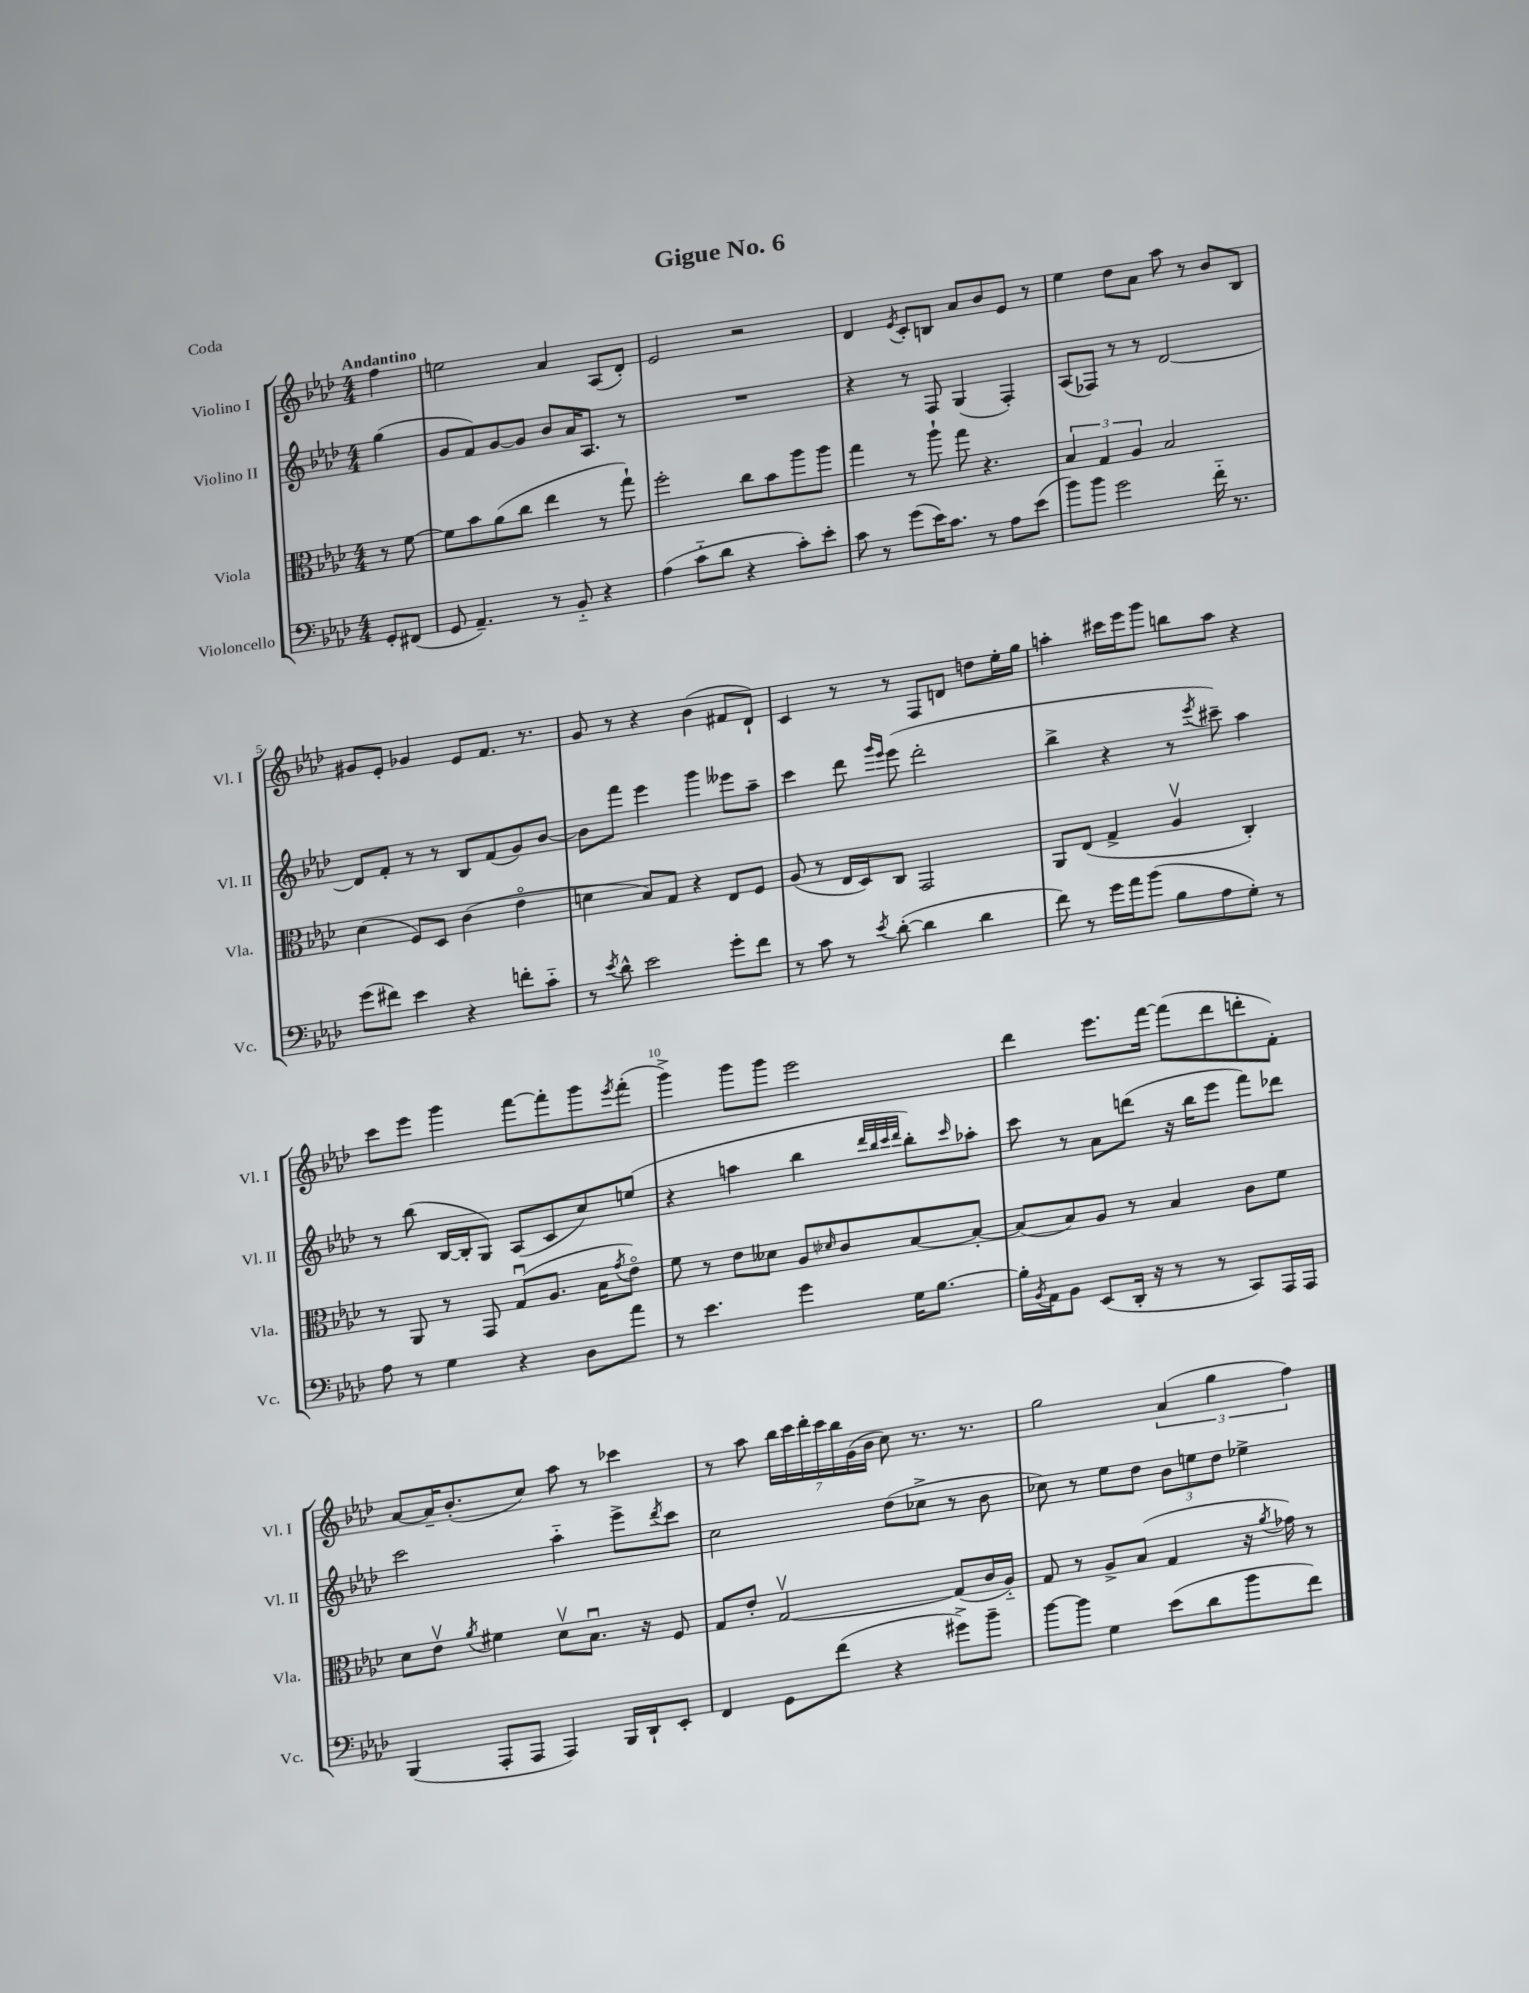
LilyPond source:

\header { title = "Gigue No. 6" piece = "Coda" }
<<
\new StaffGroup <<
\new Staff = "s0" \with { instrumentName = "Violino I" shortInstrumentName = "Vl. I" } {
    \clef treble \key aes \major \numericTimeSignature \time 4/4 \partial 4 \tempo "Andantino"
    f''4 |
    e''2 aes'4 aes8( des'8-.) |
    ees'2 r2 |
    des'4 \acciaccatura { ees'8 } c'8-. b8 aes'8 bes'8 ees'8 r8 |
    ees''4 des''8 aes'8 aes''8 r8 bes'8 bes8 |
    gis'8 ees'8-. ges'4 ees'8 f'8. r8. |
    g'8 r8 r4 bes'4( fis'8 des'8-!) |
    c'4 r8 r8 f8 d'8 d''8 ees''16-. g''16 |
    a''4-. cis'''16 ees'''16 g'''8 b''8 a''8 r4 |
    c'''8 ees'''8 g'''4 f'''8~ f'''8-. g'''8 \acciaccatura { ees'''8 } f'''8-.( |
    g'''4->) g'''8 g'''8 ees'''2 |
    des'''4 ees'''8. f'''16~ f'''8( des'''8 d'''8-. f'8-.) |
    aes'8~ aes'16-- bes'8.-.( c''8) aes''8 r8 ces'''4 |
    r8 aes''8 \tuplet 7/4 { bes''16 c'''16 des'''16-. c'''16 bes''16 g'16( bes'16 } c''8) r8. r8. |
    g''2 \tuplet 3/2 { aes'4( g''4 f''4) } \bar "|." |
}
\new Staff = "s1" \with { instrumentName = "Violino II" shortInstrumentName = "Vl. II" } {
    \clef treble \key aes \major \numericTimeSignature \time 4/4 \partial 4
    g''4( |
    g'8 f'8) g'8~ g'8 bes'8 aes'16 aes8. r8 |
    R1 |
    r4 r8 f8 g4( f4-.) |
    aes8( fes8) r8 r8 des'2~ |
    des'8 f'8-. r8 r8 bes8 f'8( g'8) bes'8~ |
    bes'8 f'''8 ees'''4 g'''4 eeses'''8 aes''8-- |
    c'''4 des'''8 \grace { g'''16 ees'''16 } ees'''8( des'''2-. |
    bes''4-> r4 r8 \acciaccatura { ees'''8 } cis'''8--) aes''4 |
    r8 bes''8( bes16~ bes16-. g8) aes8( c'8 c''8) e''8( |
    r4 a''4 bes''4 \grace { des'''32 bes''32 c'''32 des'''32 } bes''8-.) \grace { c'''16 } aes''8-. |
    c'''8 r8 aes'8 d'''8( r16 bes''16 ees'''8 f'''8) des'''8 |
    c'''2 aes''4-_ ees'''8-> \acciaccatura { des'''8 } c'''8 |
    c''2 des''8( ces''8-> r8 bes'8 |
    ces''8) r8 ees''8 des''8 \tuplet 3/2 { bes'8 e''8 des''8 } ees''4-> \bar "|." |
}
\new Staff = "s2" \with { instrumentName = "Viola" shortInstrumentName = "Vla." } {
    \clef alto \key aes \major \numericTimeSignature \time 4/4 \partial 4
    r8 f'8~ |
    f'8 bes'8 aes'8( c''8 ees''4 r8 g''8-!) |
    f''2-. c''8 bes'8 aes''8 aes''8 |
    g''4 r8 aes''8-! g''8 r4. |
    \tuplet 3/2 { bes4 g4 aes4 } bes2 |
    des'4( f8) des8 c'4( ees'4\flageolet |
    d'4 bes8) g8 r4 ees8 f8 |
    aes8( r8 ees16 des16) c8 g,2 |
    aes,8 ees8( g4-> aes4\upbow c4-.) |
    r8 aes,8 r8 g,8 g8\downbow( aes8. bes16 \acciaccatura { g'8 } ees'8\flageolet) |
    f'8 r8 ees'8 deses'8 aes8 \grace { des'16 } c'8 bes8~ bes8~-. |
    bes8( bes8) aes8 r8 bes4 c'8 f'8 |
    des'8 ees'8\upbow \acciaccatura { aes'8 } fis'4 des'8\upbow bes8.\downbow r16 f8 |
    g8 ees'8-. g2~\upbow g8( c'16 aes16-_) |
    g8 r8 aes8-> bes8( g4 r16 \acciaccatura { aes'8 } ges'16) r8 \bar "|." |
}
\new Staff = "s3" \with { instrumentName = "Violoncello" shortInstrumentName = "Vc." } {
    \clef bass \key aes \major \numericTimeSignature \time 4/4 \partial 4
    g,8-. fis,8( |
    g,8 aes,4.--) r8 bes,8-_ r4 |
    aes4( c'8-_ des'8 r4 c'8-.) ees'8-. |
    c'8 r8 g'8( ees'16) c'8. r8 aes8 ees'8( |
    bes'8) bes'8 g'2 f'16-_ r8. |
    g'8( fis'8) ees'4 r4 f'8-. c'8-_ |
    r8 \acciaccatura { ees'8 } des'8-^ ees'2 g'8-. f'8 |
    r8 c'8 r8 \acciaccatura { ees'8 } des'8~-.( des'4 des'4 |
    f'8) r8 g'16 aes'16 bes'8( bes8 aes8 g8-.) r8 |
    aes8 r8 g4 r4 des8 aes'8 |
    r8 ees'4. g'4 g16 bes8.~ |
    bes16-. \acciaccatura { bes,8 } aes,16 bes,8 ees,8( des,16-. r16 r8 r8 c,8) aes,,16 aes,,16 |
    bes,,4( aes,,8-. aes,,8 aes,,4) bes,,16 des,16-! ees,8-. |
    f,4 g,8 f'8( r4 gis'8->) bes'8-- |
    bes'8~ bes'8 g4 ees'8( des'8 bes'8 f'8) \bar "|." |
}
>>
>>
\layout { \context { \Score \override BarNumber.break-visibility = ##(#f #t #t) barNumberVisibility = #(every-nth-bar-number-visible 5) } }
